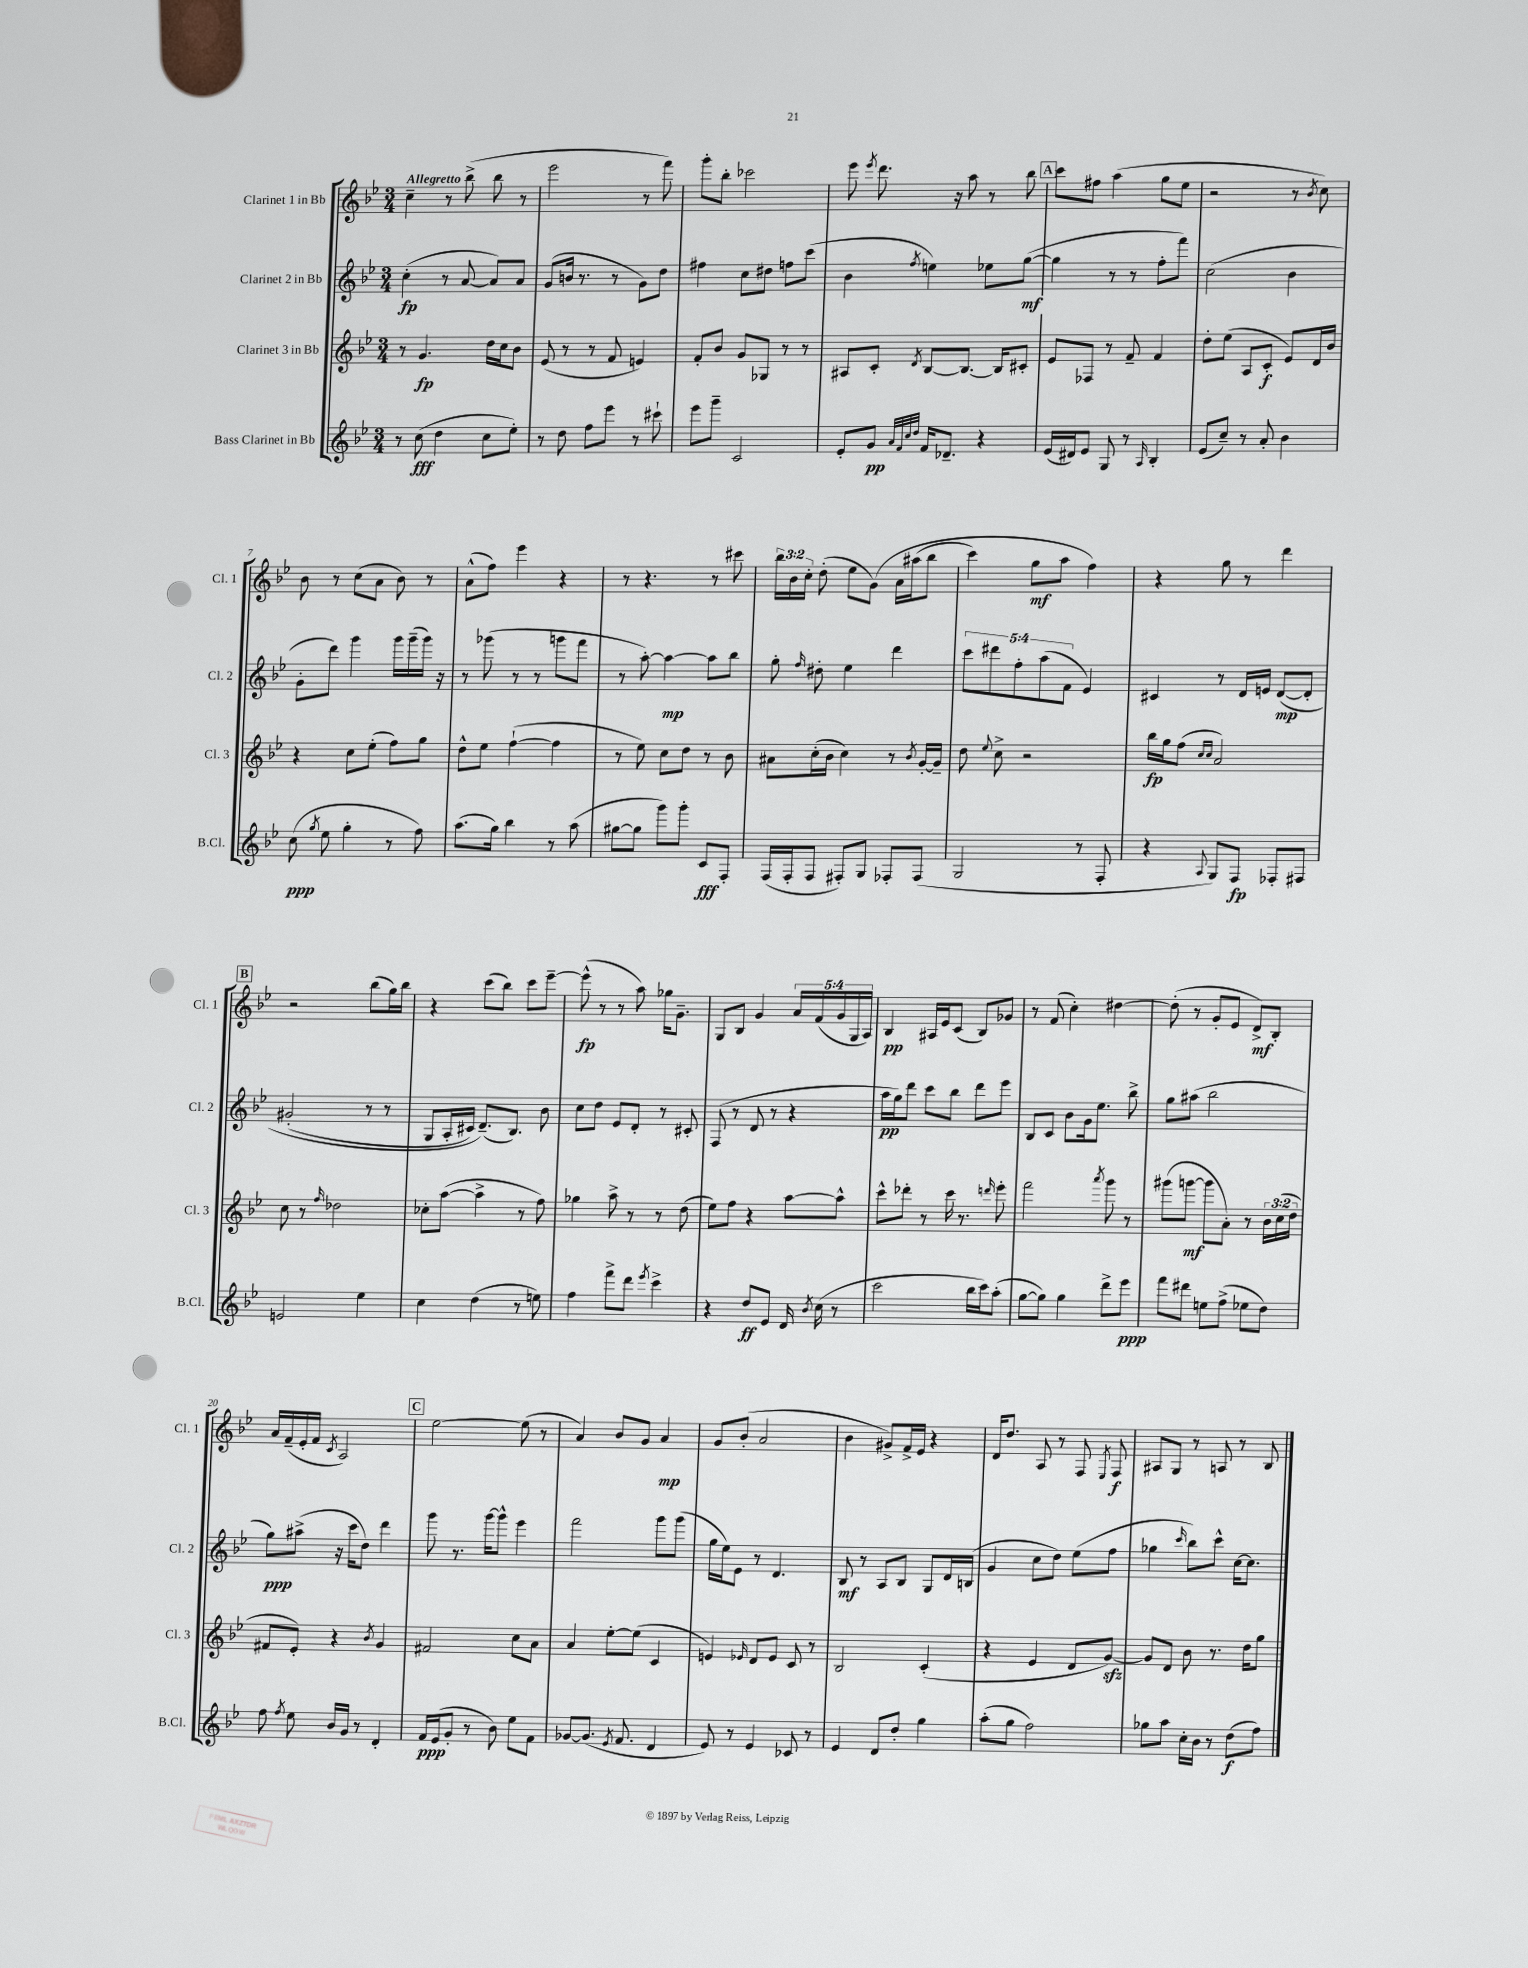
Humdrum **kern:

**kern	**kern	**kern	**kern
*staff4	*staff3	*staff2	*staff1
*clefG2	*clefG2	*clefG2	*clefG2
*k[b-e-]	*k[b-e-]	*k[b-e-]	*k[b-e-]
*M3/4	*M3/4	*M3/4	*M3/4
8r	8r	(4cc'	4cc~
(8cc	4.g	.	.
4dd	.	8r	8r
.	.	[8a	(8bb-^
8cc	16dd	8a])	8bb-
.	16cc	.	.
8ee-')	8b-	8a	8r
=	=	=	=
8r	(8e-	(8g	2eee-
8dd	8r	16b	.
.	.	8.r	.
8ff	8r	.	.
8eee-	8f	8r	.
8r	4e)	8g)	8r
8ccc#`	.	8dd	8fff)
=	=	=	=
8eee-	8f'	4ff#	8ggg'
8ggg~	8b-	.	8bb-'
2c	8g	8cc	2ccc-
.	8G-	8dd#	.
.	8r	8ff	.
.	8r	(8ccc	.
=	=	=	=
8e-'	8A#	4b-	8eee-
.	.	.	8qeee-
8g	8c'	.	8.ddd
32qqa	.	.	.
32qqf	.	.	.
32qqcc	.	.	.
32qqdd	8qd	8qff	.
16f	[8B-	4ee)	.
8.d-~	.	.	16r
.	8.B-_	.	8aa
4r	.	8ee-	8r
.	16B-]	.	.
.	8c#'	([8gg	8bb-
=	=	=	=
(16e-	8e-	4gg]	8ccc
16d#)	.	.	.
8e-	8F-	.	8ff#
8G	8r	8r	(4aa
8r	8f~	8r	.
16qqA	.	.	.
4B-'	4f	8ff'	8gg
.	.	8fff)	8ee-
=	=	=	=
(8e-	8dd'	(2cc	2r
8cc~)	(8ee-	.	.
8r	8A	.	.
8a'	8c'	.	.
4b-	8e-)	4b-	8r
.	.	.	8qb-
.	16d	.	8cc)
.	16b-	.	.
=	=	=	=
(8cc	4r	8g'	8b-
8qgg	.	.	.
8ee-	.	8ddd)	8r
4gg'	8cc	4ggg	(8cc
.	(8ee-'	.	8a
8r	8ff)	16ggg	8b-)
.	.	(16ggg~	.
8ff)	8gg	16ggg)	8r
.	.	16r	.
=	=	=	=
(8.aa	8dd^^	8r	(8a^^
.	8ee-	(8ggg-	8ff)
16gg)	.	.	.
4bb-	([4ff`	8r	4eee-
.	.	8r	.
8r	4ff]	8ggg	4r
(8aa	.	8fff	.
=	=	=	=
[8gg#	8r	8r	8r
8gg#]	8ee-)	[8aa')	4.r
8ggg)	8cc	4aa_	.
8ggg'	8dd	.	.
8c	8r	8aa]	8r
8F'	8b-	8bb-	8ccc#
=	=	=	=
(16F	8a#	8gg'	24bb-
.	.	.	24b-
16F'	.	.	.
.	.	.	24cc'
.	.	16qqff	.
8F	(16cc'	8dd#'	(8dd'
.	16b-	.	.
8F#')	4cc)	4ee-	8ee-
8G	.	.	&(8g)
8F-'	8r	4ddd	16a
.	.	.	(16aa#
.	8qb-	.	.
(8F-	[16g'	.	8bb-
.	16g~]	.	.
=	=	=	=
2G	8dd	10ccc	4ccc)
.	.	10ddd#	.
.	8qqee-	.	.
.	8cc^	.	.
.	.	10ff'	.
.	2r	.	8gg
.	.	(10aa	.
.	.	.	8aa
.	.	10f	.
8r	.	4e-)	4ff&)
8F'	.	.	.
=	=	=	=
4r	16bb-	4c#	4r
.	16gg	.	.
.	(8ff	.	.
.	16qqcc	.	.
8qqA	16qqcc	.	.
8G)	2a)	8r	8gg
8F	.	16d	8r
.	.	16e	.
8F-'	.	&([8d	4ddd
8F#	.	8d']	.
=	=	=	=
2e	8cc	(2g#'	2r
.	8r	.	.
.	16qqff	.	.
.	2dd-	.	.
4ee-	.	8r	(8bb-
.	.	8r	16gg)
.	.	.	16bb-
=	=	=	=
4cc	8cc-'	8G	4r
.	([8aa	16A'	.
.	.	16c#)	.
(4dd	4aa^]	(8.d~&)	(8ccc
.	.	.	8bb-)
.	.	8.B-)	.
8r	8r	.	8ccc
8ee)	8ff)	8b-	[8eee-~
=	=	=	=
4ff	4gg-	8cc	(8eee-^^]
.	.	8dd	8r
8fff^	8aa^	8e-	8r
8ddd	8r	8d'	8aa)
8qeee-	.	.	.
4ccc^	8r	8r	16gg-
.	.	.	8.g~
.	(8dd	8c#'	.
=	=	=	=
4r	8ee-)	(8F	8G
.	8ff	8r	8B-
8dd	4r	8d	4g
8e-	.	8r	.
16d	[8aa	4r	20a
.	.	.	(20f
8qb-	.	.	.
(16cc	.	.	.
.	.	.	20g
8r	8aa^^]	.	.
.	.	.	20G
.	.	.	20A)
=	=	=	=
2ccc	8ccc^^	16aa	4B-
.	.	16gg)	.
.	8ddd-'	8ddd	.
.	8r	8ccc	16A#
.	.	.	16e-
.	16ccc	8bb-	(8c
.	8.r	.	.
16bb-	.	8ddd	8B-)
16ccc)	.	.	.
.	16qqddd	.	.
(8aa'	8eee-'	8eee-	8g-
=	=	=	=
[8gg	2fff	8B-	8r
8gg])	.	8c	(8f
4gg	.	8b-	4cc')
.	.	16g	.
.	.	8.ee-	.
.	8qaaa	.	.
8ddd^	8ggg	.	[4dd#
8eee-	8r	8bb-^	.
=	=	=	=
8fff	(8ggg#	8gg	(8dd#']
8ddd#	[8ggg	(8aa#	8r
8ee	8ggg]	2bb-	8g'
(8ff^	8a')	.	8e-
8ee-	8r	.	8d^)
8dd)	24b-	.	8B-'
.	(24cc	.	.
.	24dd	.	.
=	=	=	=
8ff	8f#	8gg)	16a
.	.	.	(16f~
8qff	.	.	.
8ee-	8e-')	(8aa#^	16e-'
.	.	.	16f
.	.	.	8qc
16b-	4r	16r	2A)
16g	.	16ccc	.
8r	.	8dd)	.
.	8qb-	.	.
4d'	4g	4ddd	.
=	=	=	=
16f	2f#	8ggg	[2ee-
(16e-	.	.	.
8g'	.	8.r	.
8r	.	.	.
.	.	[16ggg	.
8b-)	.	8ggg^^]	.
8ee-	8cc	4eee-	(8ee-]
8f	8a	.	8r
=	=	=	=
[8g-	4a	2fff	4a)
(8.g-]	.	.	.
.	[8ee-'	.	8b-
8qe-	.	.	.
8.f	.	.	.
.	(8ee-]	.	8g
4d	4c	8ggg	4a
.	.	(8ggg	.
=	=	=	=
8e-)	4e)	16gg	8g
.	.	16ee-)	.
8r	.	8e-	(8b-'
.	16qqe-	.	.
4e-	8d	8r	2a
.	8e-	4.d	.
8c-	8c	.	.
8r	8r	.	.
=	=	=	=
4e-	2B-	8B-	4b-
.	.	8r	.
8d	.	8A	8g#^)
8dd'	.	8B-	16f^
.	.	.	16e-
4gg	(4c'	8G	4r
.	.	16d	.
.	.	(16B	.
=	=	=	=
(8aa'	4r	4g	16d
.	.	.	8.dd
8gg	.	.	.
2ff)	4e-	8cc	8A
.	.	8dd)	8r
.	8d	(8ee-	8F
.	.	.	8qE-
.	[8g)	8ff	8F
=	=	=	=
8gg-	8g]	4gg-	8A#
8aa	8d	.	8G
.	.	16qqccc	.
16cc'	8b-	8bb-)	8r
16b-	.	.	.
8r	8.r	8ccc^^	8A
(8dd	.	[16cc	8r
.	16dd	8.cc]	.
8ff)	8gg	.	8B-
==	==	==	==
*-	*-	*-	*-
